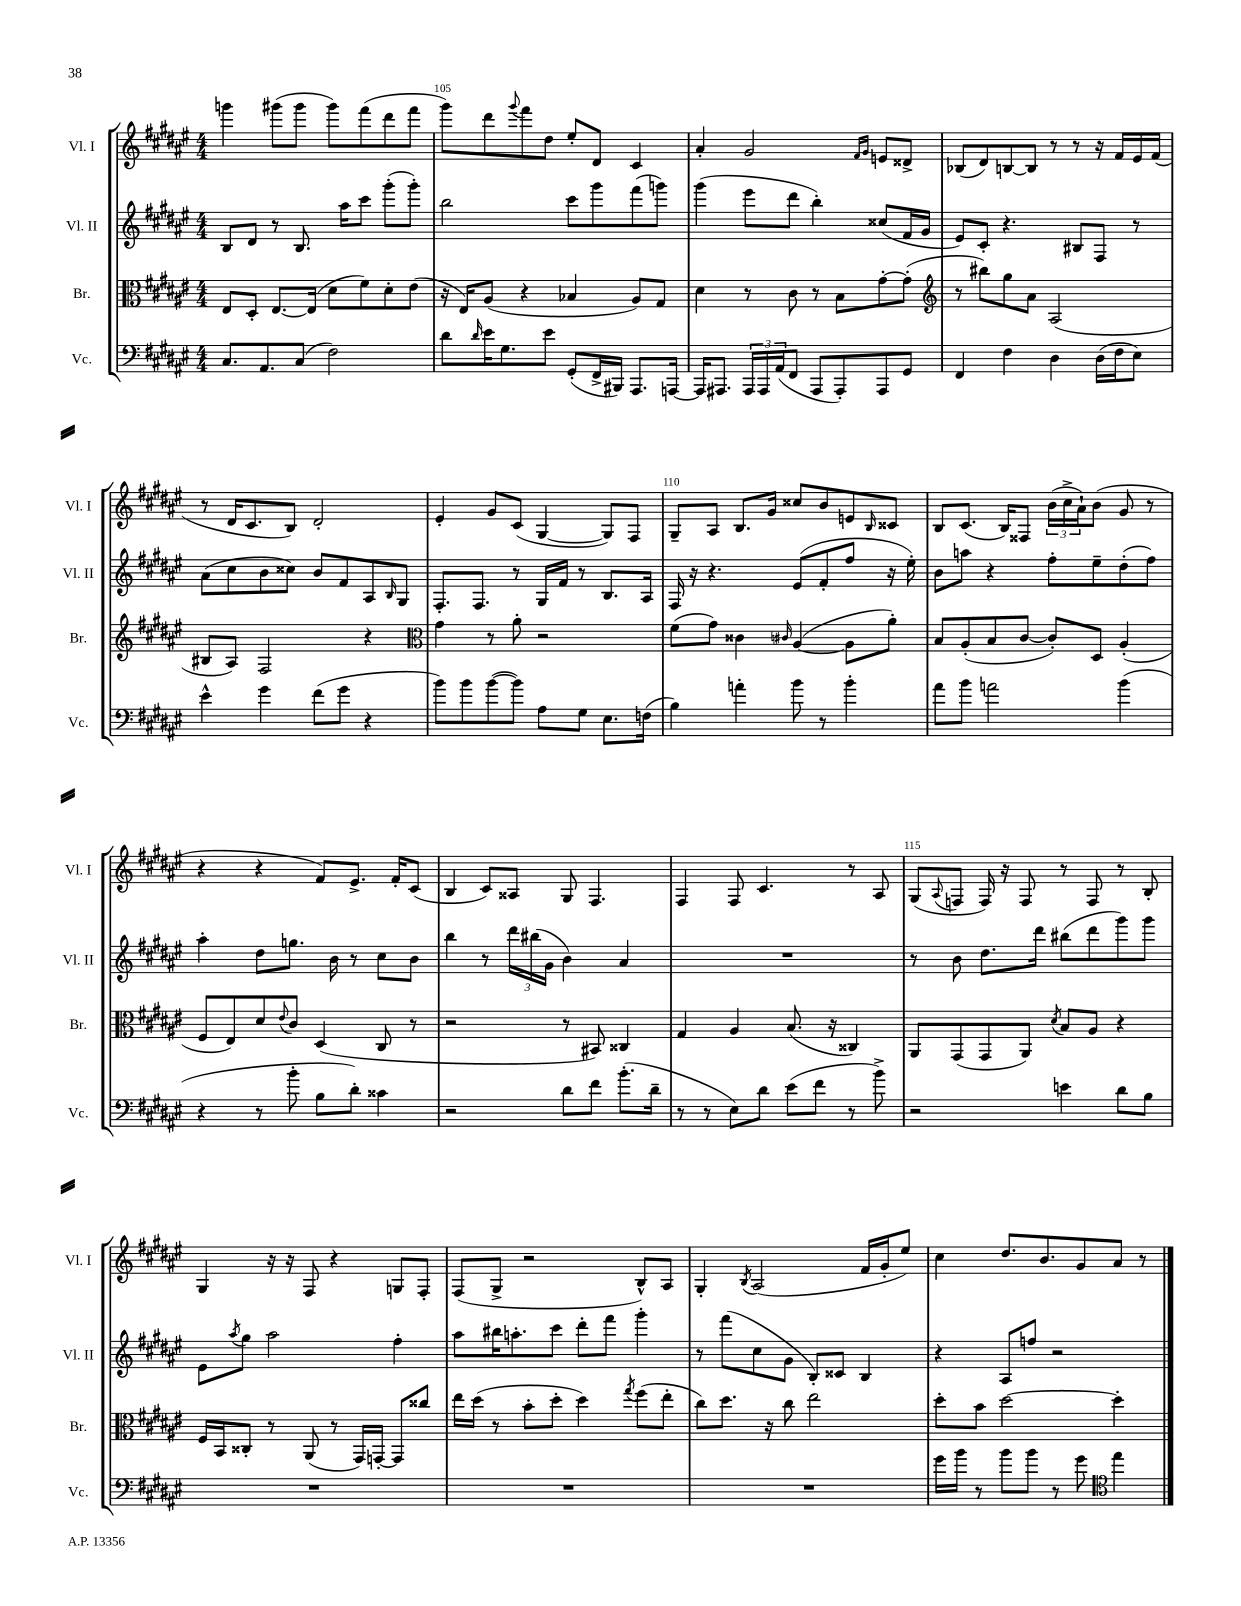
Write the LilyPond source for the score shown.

<<
\new StaffGroup <<
\new Staff = "s0" \with { instrumentName = "Vl. I" shortInstrumentName = "Vl. I" } {
    \clef treble \key fis \major \numericTimeSignature \time 4/4
    g'''4 gis'''8( gis'''8 gis'''8) fis'''8( dis'''8 fis'''8 |
    gis'''8) dis'''8 \appoggiatura { gis'''8 } fis'''8 dis''8 eis''8-. dis'8 cis'4 |
    ais'4-. gis'2 \grace { fis'16 gis'16 } e'8 disis'8-> |
    bes8( dis'8) b8~ b8 r8 r8 r16 fis'16 eis'16 fis'16( |
    r8 dis'16 cis'8. b8) dis'2-. |
    eis'4-. gis'8 cis'8( gis4~ gis8) fis8 |
    gis8-- ais8 b8. gis'16 cisis''8 b'8 e'8 \grace { b16 } cisis'8 |
    b8 cis'8.( b16) fisis8 \tuplet 3/2 { b'16( cis''16-> ais'16-!) } b'8( gis'8 r8 |
    r4 r4 fis'8) eis'8.-> fis'16-. cis'8( |
    b4 cis'8) aisis8 gis8 fis4. |
    fis4 fis8 cis'4. r8 ais8 |
    gis8( \appoggiatura { ais8 } f8 f16) r16 f8 r8 f8 r8 b8-. |
    gis4 r16 r16 fis8 r4 g8 fis8-. |
    fis8( gis8-> r2 b8-^) ais8 |
    gis4-. \acciaccatura { b8 } ais2( fis'16 gis'16-. eis''8) |
    cis''4 dis''8. b'8. gis'8 ais'8 r8 \bar "|." |
}
\new Staff = "s1" \with { instrumentName = "Vl. II" shortInstrumentName = "Vl. II" } {
    \clef treble \key fis \major \numericTimeSignature \time 4/4
    b8 dis'8 r8 b8. ais''16 cis'''8 gis'''8-.( gis'''8-.) |
    b''2 cis'''8 gis'''8 fis'''8( g'''8) |
    gis'''4( eis'''8 dis'''8 b''4-.) cisis''8( fis'16 gis'16 |
    eis'8) cis'8-. r4. bis8 fis8 r8 |
    ais'8( cis''8 b'8 cisis''8) b'8 fis'8 ais8 \grace { b16 } gis8 |
    fis8.-. fis8. r8 gis16 fis'16 r8 b8. ais16 |
    fis16 r16 r4. eis'8( fis'8-. fis''8 r16 eis''16-.) |
    b'8 a''8 r4 fis''8-. eis''8-- dis''8-.( fis''8) |
    ais''4-. dis''8 g''8. b'16 r8 cis''8 b'8 |
    b''4 r8 \tuplet 3/2 { dis'''16 bis''16( gis'16 } b'4) ais'4 |
    R1 |
    r8 b'8 dis''8. dis'''16 bis''8( dis'''8 gis'''8) gis'''8 |
    eis'8 \acciaccatura { ais''8 } gis''8 ais''2 fis''4-. |
    ais''8 bis''16 a''8.-. cis'''8 dis'''8-. fis'''8 gis'''4-. |
    r8 fis'''8( cis''8 gis'8 b8-.) cisis'8 b4 |
    r4 ais8 f''8 r2 \bar "|." |
}
\new Staff = "s2" \with { instrumentName = "Br." shortInstrumentName = "Br." } {
    \clef alto \key fis \major \numericTimeSignature \time 4/4
    eis8 dis8-. eis8.~ eis16( dis'8 fis'8) dis'8-. eis'8( |
    r16 eis16) ais8( r4 bes4 ais8) gis8 |
    dis'4 r8 cis'8 r8 b8 gis'8~-. gis'8-.( |
    \clef treble r8 bis''8) gis''8 ais'8 ais2( |
    bis8 ais8) fis2 r4 |
    \clef alto gis'4 r8 ais'8-. r2 |
    fis'8( gis'8) cisis'4 \grace { cis'16 } ais4~( ais8 ais'8-.) |
    b8 ais8-.( b8 cis'8~ cis'8-.) dis8 ais4-.( |
    fis8 eis8) dis'8 \appoggiatura { eis'8 } cis'8 dis4( cis8 r8 |
    r2 r8 bis,8) cisis4 |
    gis4 ais4 b8.( r16 cisis4) |
    ais,8 gis,8( gis,8 ais,8) \acciaccatura { dis'8 } b8 ais8 r4 |
    fis16 b,16 cisis8-. r8 ais,8( r8 gis,16) g,16~-. g,8 cisis''8 |
    eis''16 dis''16( r8 b'8-. dis''8-. dis''4) \acciaccatura { gis''8 } fis''8( eis''8-. |
    cis''8) dis''8. r16 cis''8 eis''2 |
    dis''8-. b'8 dis''2~ dis''4-. \bar "|." |
}
\new Staff = "s3" \with { instrumentName = "Vc." shortInstrumentName = "Vc." } {
    \clef bass \key fis \major \numericTimeSignature \time 4/4
    cis8. ais,8. cis8( fis2) |
    dis'8 \grace { dis'16 } eis'16 gis8. eis'8 gis,8-.( fis,16-> bis,,16) ais,,8. a,,16~ |
    a,,16 ais,,8. \tuplet 3/2 { ais,,16 ais,,16 ais,16( } fis,8 ais,,8 ais,,8-.) ais,,8 gis,8 |
    fis,4 fis4 dis4 dis16( fis16 eis8) |
    eis'4-^ gis'4 fis'8( gis'8 r4 |
    b'8) b'8 b'8~( b'8) ais8 gis8 eis8. f16( |
    b4) a'4-. b'8 r8 b'4-. |
    ais'8 b'8 a'2 b'4( |
    r4 r8 b'8-. b8 dis'8-.) cisis'4 |
    r2 dis'8 fis'8 b'8.-.( dis'16-- |
    r8 r8 eis8) dis'8 eis'8( fis'8 r8 b'8->) |
    r2 e'4 dis'8 b8 |
    R1 |
    R1 |
    R1 |
    gis'16 b'16 r8 b'8 b'8 r8 gis'8 \clef tenor eis''4 \bar "|." |
}
>>
>>
\layout { \context { \Score currentBarNumber = #104 \override BarNumber.break-visibility = ##(#f #t #t) barNumberVisibility = #(every-nth-bar-number-visible 5) } }
